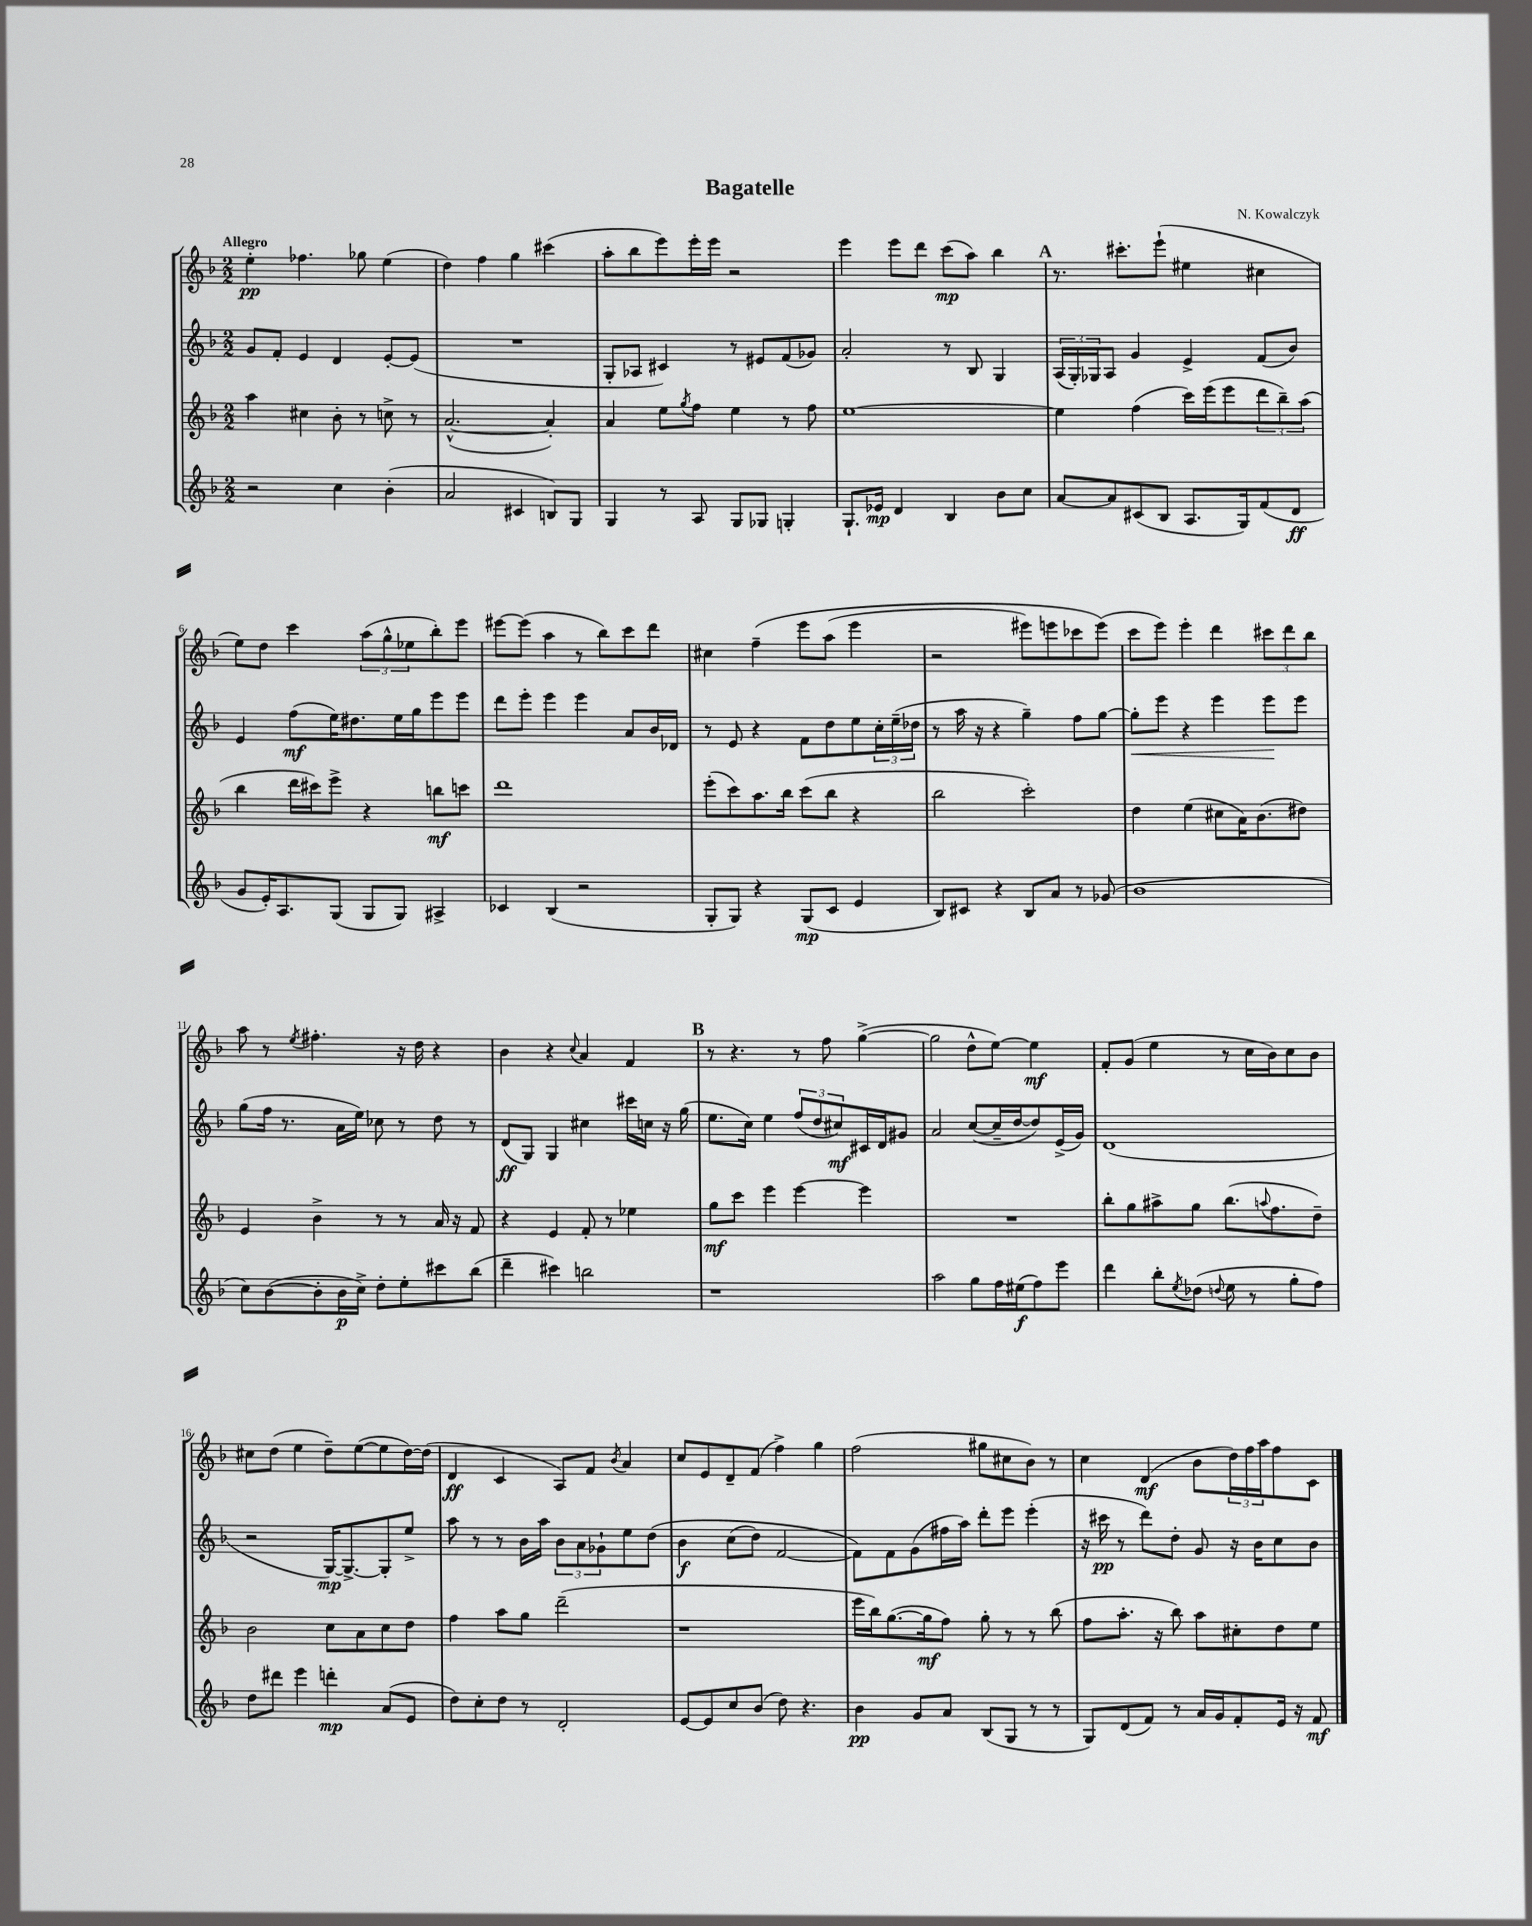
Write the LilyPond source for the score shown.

\header { title = "Bagatelle" composer = "N. Kowalczyk" }
<<
\new StaffGroup <<
\new Staff = "s0" {
    \clef treble \key f \major \numericTimeSignature \time 2/2 \tempo "Allegro"
    e''4-.\pp fes''4. ges''8 e''4( |
    d''4) f''4 g''4 cis'''4( |
    a''8-. bes''8 e'''8) e'''16-. e'''16 r2 |
    e'''4 e'''8 d'''8 c'''8\mp( a''8) bes''4 |
    \mark \markup { \bold "A" } r8. cis'''8.-. e'''8-!( eis''4 cis''4 |
    e''8) d''8 c'''4 \tuplet 3/2 { a''8( g''8-^ ees''8 } bes''8-.) e'''8 |
    eis'''8~ eis'''8( a''4 r8 bes''8) c'''8 d'''8 |
    cis''4 f''4--\( e'''8 a''8( e'''4 |
    r2 eis'''8) e'''8 ces'''8 e'''8(\) |
    c'''8 e'''8) e'''4-. d'''4 \tuplet 3/2 { cis'''8 d'''8 bes''8 } |
    a''8 r8 \acciaccatura { e''8 } fis''4.-. r16 d''16 r4 |
    bes'4 r4 \appoggiatura { c''8 } a'4 f'4 |
    \mark \markup { \bold "B" } r8 r4. r8 f''8 g''4~->( |
    g''2 d''8-^ e''8~) e''4\mf |
    f'8-. g'8( e''4 r8 c''16 bes'16) c''8 bes'8 |
    cis''8 d''8( e''4 d''8--) e''8~( e''8 d''16~) d''16( |
    d'4\ff c'4 a8) f'8 \acciaccatura { bes'8 } a'4 |
    c''8 e'8 d'8-- f'8( f''4->) g''4 |
    f''2( gis''8 cis''8 bes'8) r8 |
    c''4 d'4\mf( bes'8 \tuplet 3/2 { d''16) f''16 a''16 } f''8 c'8 \bar "|." |
}
\new Staff = "s1" {
    \clef treble \key f \major \numericTimeSignature \time 2/2
    g'8 f'8-. e'4 d'4 e'8~-. e'8( |
    R1 |
    g8-. aes8 cis'4) r8 eis'8 f'8( ges'8) |
    a'2-. r8 bes8 g4 |
    \mark \markup { \bold "A" } \tuplet 3/2 { a16( g16-.) ges16 } a8 g'4 e'4-> f'8( bes'8) |
    e'4 f''8\mf( e''16) dis''8. e''16 g''16 e'''8 e'''8 |
    d'''8 e'''8-. e'''4 e'''4 a'8 bes'16 des'16 |
    r8 e'8 r4 f'8 d''8 e''8 \tuplet 3/2 { c''16-. e''16--( des''16 } |
    r8 a''16 r16 r4 g''4--) f''8 g''8~ |
    g''8-.\< e'''8 r4 e'''4 e'''8\! e'''8 |
    g''8( f''16 r8. a'16 e''16) ces''8 r8 d''8 r8 |
    d'8\ff( g8) g4 cis''4 cis'''16 c''16 r16 g''16( |
    \mark \markup { \bold "B" } e''8. c''16) e''4 \tuplet 3/2 { f''8( d''8 cis''8\mf) } cis'16 d'16 gis'8 |
    a'2 c''8~( c''16-- d''16~ d''8) e'16->( g'16) |
    d'1( |
    r2 g16~\mp) g8.~-> g8-. e''8-> |
    a''8 r8 r8 bes'16 a''16 \tuplet 3/2 { bes'8 a'8 ges'8-! } e''8 d''8\( |
    bes'4\f c''8( d''8) f'2~ |
    f'8\) f'8 g'8( fis''16 a''16) d'''8-. e'''8 e'''4-.( |
    r16 cis'''16\pp r8 d'''8) d''8-. g'8 r16 bes'16 c''8 bes'8 \bar "|." |
}
\new Staff = "s2" {
    \clef treble \key f \major \numericTimeSignature \time 2/2
    a''4 cis''4 bes'8-. r8 c''8-> r8 |
    a'2.~-^( a'4-.) |
    a'4 e''8 \acciaccatura { g''8 } f''8 e''4 r8 f''8 |
    e''1~ |
    \mark \markup { \bold "A" } e''4 f''4( c'''16) e'''16( e'''8 \tuplet 3/2 { d'''8 bes''8--) a''8( } |
    bes''4 d'''16 cis'''16) e'''8-> r4 b''8\mf c'''8 |
    d'''1 |
    e'''8-.( c'''8) a''8. bes''16 c'''8( bes''8 r4 |
    bes''2 c'''2-.) |
    d''4 e''4( cis''8 a'16) bes'8.( dis''8) |
    e'4 bes'4-> r8 r8 a'16 r16 f'8 |
    r4 e'4 f'8-. r8 ees''4 |
    \mark \markup { \bold "B" } g''8\mf c'''8 e'''4 e'''4~ e'''4 |
    R1 |
    bes''8-. g''8 ais''8-> g''8 bes''8.( \appoggiatura { a''8 } f''8. d''8--) |
    bes'2 c''8 a'8 c''8 d''8 |
    f''4 a''8 g''8 d'''2--( |
    r1 |
    e'''16 bes''16) g''8.~( g''16\mf f''8) g''8-. r8 r8 bes''8( |
    f''8 a''8.-. r16 bes''8) a''8 cis''8-. d''8 e''8 \bar "|." |
}
\new Staff = "s3" {
    \clef treble \key f \major \numericTimeSignature \time 2/2
    r2 c''4 bes'4-.( |
    a'2 cis'4 b8) g8 |
    g4 r8 a8 g8 ges8 g4-. |
    g8.-! ees'16\mp d'4 bes4 bes'8 c''8 |
    \mark \markup { \bold "A" } a'8~ a'8 cis'8( bes8 a8. g16) f'8( d'8\ff |
    g'8 e'16-.) a8. g8( g8 g8) ais4-> |
    ces'4 bes4( r2 |
    g8-. g8) r4 g8\mp( c'8 e'4 |
    bes8) cis'8 r4 bes8 a'8 r8 ges'8( |
    bes'1 |
    c''8) bes'8~( bes'8-. bes'16\p c''16->) d''8-. e''8-. cis'''8 bes''8( |
    d'''4-- cis'''4) b''2 |
    \mark \markup { \bold "B" } r1 |
    a''2 g''8 f''16 eis''16\f( f''8) e'''8 |
    d'''4 bes''8-. \acciaccatura { e''8 } des''8( \appoggiatura { d''8 } e''8 r8 g''8-. f''8) |
    d''8 dis'''8 e'''4 d'''4-.\mp a'8( e'8 |
    d''8) c''8-. d''8 r8 d'2-. |
    e'8~ e'8 c''8 bes'8( d''8) r4. |
    bes'4\pp g'8 a'8 bes8( g8 r8 r8 |
    g8) d'8( f'8) r8 a'16 g'16 f'8-. e'16 r16 f'8\mf \bar "|." |
}
>>
>>
